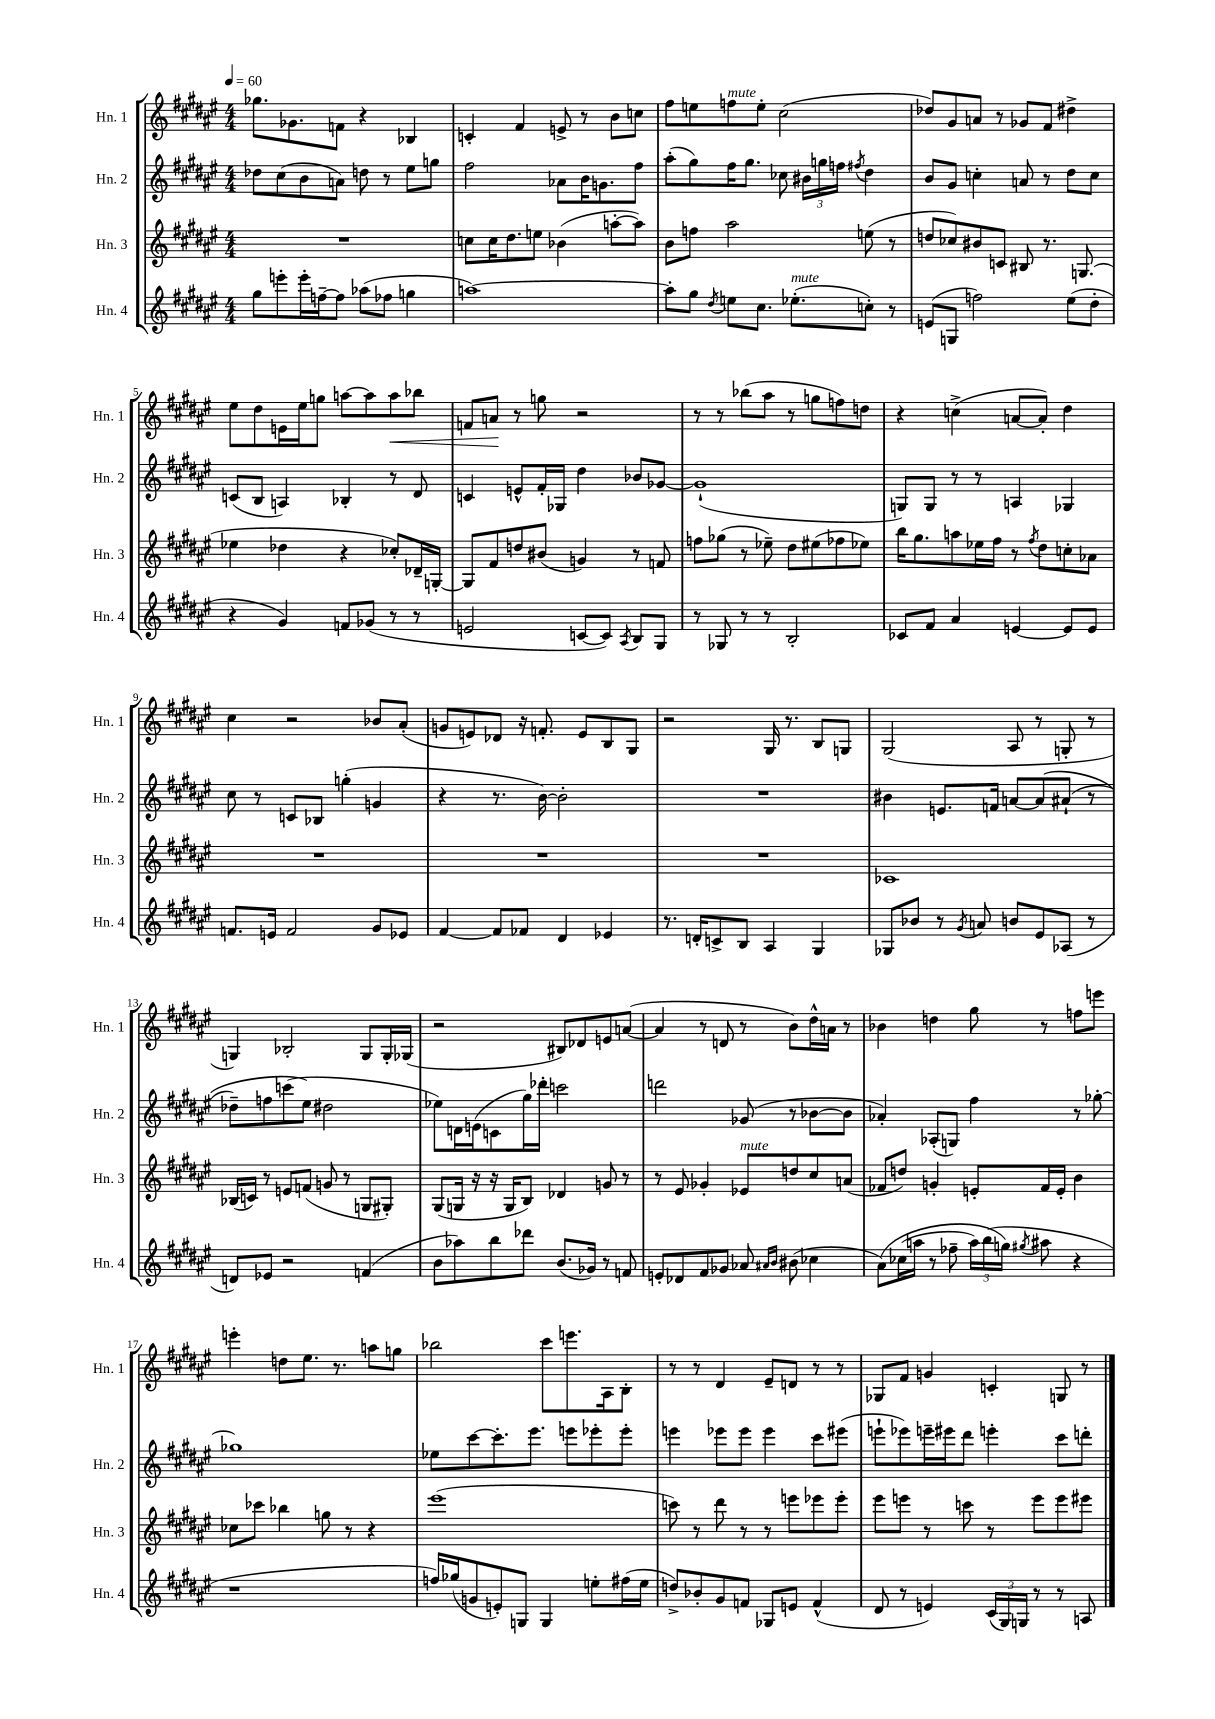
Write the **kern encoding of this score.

**kern	**kern	**kern	**kern
*staff4	*staff3	*staff2	*staff1
*clefG2	*clefG2	*clefG2	*clefG2
*k[f#c#g#d#a#e#]	*k[f#c#g#d#a#e#]	*k[f#c#g#d#a#e#]	*k[f#c#g#d#a#e#]
*M4/4	*M4/4	*M4/4	*M4/4
*MM60	*MM60	*MM60	*MM60
8gg#\L	1r	8dd-\L	8.gg-\L
8eee'\	.	(8cc#\	.
.	.	.	8.g-\
16eee'\L	.	8b\	.
[16ff~\J	.	.	.
8ff\]J	.	8a\J)	8f\J
(8aa-\L	.	8dd\	4r
8ff-\J	.	8r	.
4gg\	.	8ee#\L	4B-/
.	.	8gg\J	.
=	=	=	=
[1aa)	8cc\L	2ff#\	4c'/
.	16cc\K	.	.
.	8.dd#\	.	.
.	.	.	4f#/
.	8ee\J	.	.
.	(4b-\	8a-\L	8e^/
.	.	16b\K	8r
.	.	8.g\	.
.	[8aa'\L	.	8b\L
.	8aa\]J)	8ff#\J	8cc\J
=	=	=	=
8aa'\]L	8b\L	(8aa#'\L	8ff#\L
8gg#\J	8ff\J	8gg#\)	8ee\
8qdd#/	.	.	.
8ee\L	2aa#\	16ff#\K	8ff\
.	.	8.gg#\J	.
8.cc#\J	.	.	8ee'\J
.	.	8cc-\	(2cc#\
(8.ee-'\L	.	.	.
.	.	24b#\LL	.
.	.	24gg\	.
.	.	24ff\JJ	.
.	.	8qff#/	.
8cc'\J)	(8ee\	4dd#\	.
8r	8r	.	.
=	=	=	=
(8e/L	8dd/L	8b/L	8dd-/L)
8G/J	8cc-/)	8g#/J	8g#/
2ff\)	8b#/	4cc'\	8a/J
.	8c/J	.	8r
.	8B#/	8a/	8g-/L
.	8.r	8r	8f#/J
(8ee#\L	.	8dd#\L	4dd#^\
.	(8.G/	.	.
8dd#'\J	.	8cc\J	.
=	=	=	=
4r	4ee-\	(8c/L	8ee#\L
.	.	8B/J	8dd#\
4g#/)	4dd-\	4A/)	16e\L
.	.	.	16ee#\J
.	.	.	8gg\J
8f/L	4r	4B-'/	[8aa\L
(8g-/J	.	.	8aa\]
8r	8cc-'/L)	8r	8aa\
8r	16d-~/L	8d#/	8bb-\J
.	[16G'/JJ	.	.
=	=	=	=
2e/	8G/]L	4c/	8f/L
.	8f#/	.	8a/J
.	8dd/	8e^^/L	8r
.	(8b#/J	16f#'/L	8gg\
.	.	16G-/JJ	.
[8c/L	4g/)	4dd#\	2r
8c/]J)	.	.	.
8qA#/	.	.	.
8B/L	8r	8b-/L	.
8G#/J	8f/	[8g-/J	.
=	=	=	=
8r	8ff\L	(1g-`]	8r
8G-/	(8gg-\J	.	8r
8r	8r	.	(8bb-\L
8r	8ee-~\)	.	8aa#\J
2B'/	8dd#\L	.	8r
.	(8ee#\	.	8gg\L
.	8ff-\	.	8ff\)
.	8ee-\J)	.	8dd\J
=	=	=	=
8c-/L	16bb\LK	8G/L)	4r
.	8.gg#\	.	.
8f#/J	.	8G/J	.
4a#/	8aa\	8r	(4cc^\
.	16ee-\L	8r	.
.	16ff#\JJ	.	.
[4e/	8r	4A/	[8a/L
.	8qff#/	.	.
.	8dd#\L	.	8a'/]J)
8e/]L	8cc'\	4G-/	4dd#\
8e/J	8a-\J	.	.
=	=	=	=
8.f/L	1r	8cc#\	4cc#\
.	.	8r	.
16e/Jk	.	.	.
2f/	.	8c/L	2r
.	.	8B-/J	.
.	.	(4gg'\	.
8g#/L	.	4g/	8b-/L
8e-/J	.	.	(8a#'/J
=	=	=	=
[4f#/	1r	4r	8g/L
.	.	.	8e/)
8f#/]L	.	8.r	8d-/J
8f-/J	.	.	16r
.	.	[16b\)	8.f'/
4d#/	.	2b'\]	.
.	.	.	8e/L
4e-/	.	.	8B/
.	.	.	8G#/J
=	=	=	=
8.r	1r	1r	2r
16d'/LK	.	.	.
8c^/	.	.	.
8B/J	.	.	.
4A#/	.	.	16G#/
.	.	.	8.r
4G#/	.	.	8B/L
.	.	.	8G/J
=	=	=	=
8G-/L	1c-	4b#\	(2G#/
8b-/J	.	.	.
8r	.	8.e/L	.
8qg#/	.	.	.
8a/	.	.	.
.	.	16f/Jk	.
8b/L	.	[8a/L	8A#/
8e#/	.	&(8a/]	8r
(8A-/J	.	(8a#`/J	8G'/
8r	.	8r	8r
=	=	=	=
8d/L)	(16B-/LL	8dd-~\L)	4G/)
.	16c/JJ)	.	.
8e-/J	8r	8ff\	.
2r	8e/L	(8ccc\	2B-'/
.	(8f/J	8ee#\J&)	.
.	8g/	2dd#\	.
.	8r	.	.
(4f/	8G/L	.	8G/L
.	8G#'/J)	.	16G'/L
.	.	.	(16G-/JJ
=	=	=	=
8b\L	(8G#/L	8ee-\L)	2r
8aa-\)	16G/Jk	16d\L	.
.	16r	(16e\J	.
8bb\	16r	8c\	.
.	16G/LK	.	.
8ddd-\J	8B/J)	16gg#\L)	.
.	.	16ddd-'\JJ	.
(8.b/L	4d-/	2ccc\	8B#/L)
.	.	.	8d-/
16g-/Jk)	.	.	.
8r	8g/	.	8e/
8f/	8r	.	([8a/J
=	=	=	=
8e'/L	8r	2ddd\	4a/]
8d-/	8e#/	.	.
8f#/	4g-'/	.	8r
8g-/J	.	.	8d/
8a-/	8e-/L	(8g-/	8r
16qqa#/LL	.	.	.
16qqb/JJ	.	.	.
(8b#\	8dd/	8r	8b\L)
4cc-\	8cc#/	[8b-\L	16dd#^^\L
.	.	.	16a\JJ
.	(8a/J	8b-\]J	8r
=	=	=	=
&(8a#\L)	8f-/L	4a-'/)	4b-\
(16cc-\L	8dd/J)	.	.
16aa\JJ	.	.	.
8r	4g'/	(8A-'/L	4dd\
8ff-~\	.	8G/J)	.
24aa\LL)	8e'/L	4ff#\	8gg#\
(24bb\	.	.	.
24gg\JJ&)	.	.	.
8qgg#/	.	.	.
8aa#\	16f-/L	.	8r
.	16e'/JJ	.	.
4r	4b\	8r	8ff\L
.	.	[8gg-'\	8eee\J
=	=	=	=
1r	8cc-\L	1gg-]	4eee'\
.	8ccc-\J	.	.
.	4bb-\	.	8dd\L
.	.	.	8.ee#\J
.	8gg\	.	.
.	.	.	8.r
.	8r	.	.
.	4r	.	8aa\L
.	.	.	8gg\J
=	=	=	=
16ff/LL)	(1eee#	8ee-\L	2bb-\
(16gg-/J	.	.	.
8g/	.	[8ccc#\	.
8e'/)	.	8.ccc#'\]	.
8G/J	.	.	.
.	.	8.eee#\J	.
4G/	.	.	8ccc#\L
.	.	8eee\L	8.eee\
8ee'\L	.	8eee-'\	.
.	.	.	16A#\k
(16ff#\L	.	8eee-'\J	8B'\J
16ee\JJ	.	.	.
=	=	=	=
8dd^/L)	8ccc\)	4eee\	8r
8b-'/	8r	.	8r
8g#/	8ddd#\	8eee-\L	4d#/
8f/J	8r	8eee-\J	.
8G-/L	8r	4eee-\	8e#~/L
8e/J	8eee\L	.	8d/J
(4f^^/	8eee-\	8ccc#\L	8r
.	8eee-'\J	(8eee#\J	8r
=	=	=	=
8d#/	8eee#\L	8eee`\L	8G-/L
8r	8eee\J	8eee-\)	8f#/J
4e/)	8r	16eee~\L	4g/
.	.	16eee#\J	.
.	8ccc\	8ddd#\J	.
(24c#/LL	8r	4eee'\	4c'/
24G#/)	.	.	.
24G/JJ	.	.	.
8r	8eee\L	.	.
8r	8eee\	8ccc#\L	8G/
8A/	8eee#\J	8ddd'\J	8r
==	==	==	==
*-	*-	*-	*-
